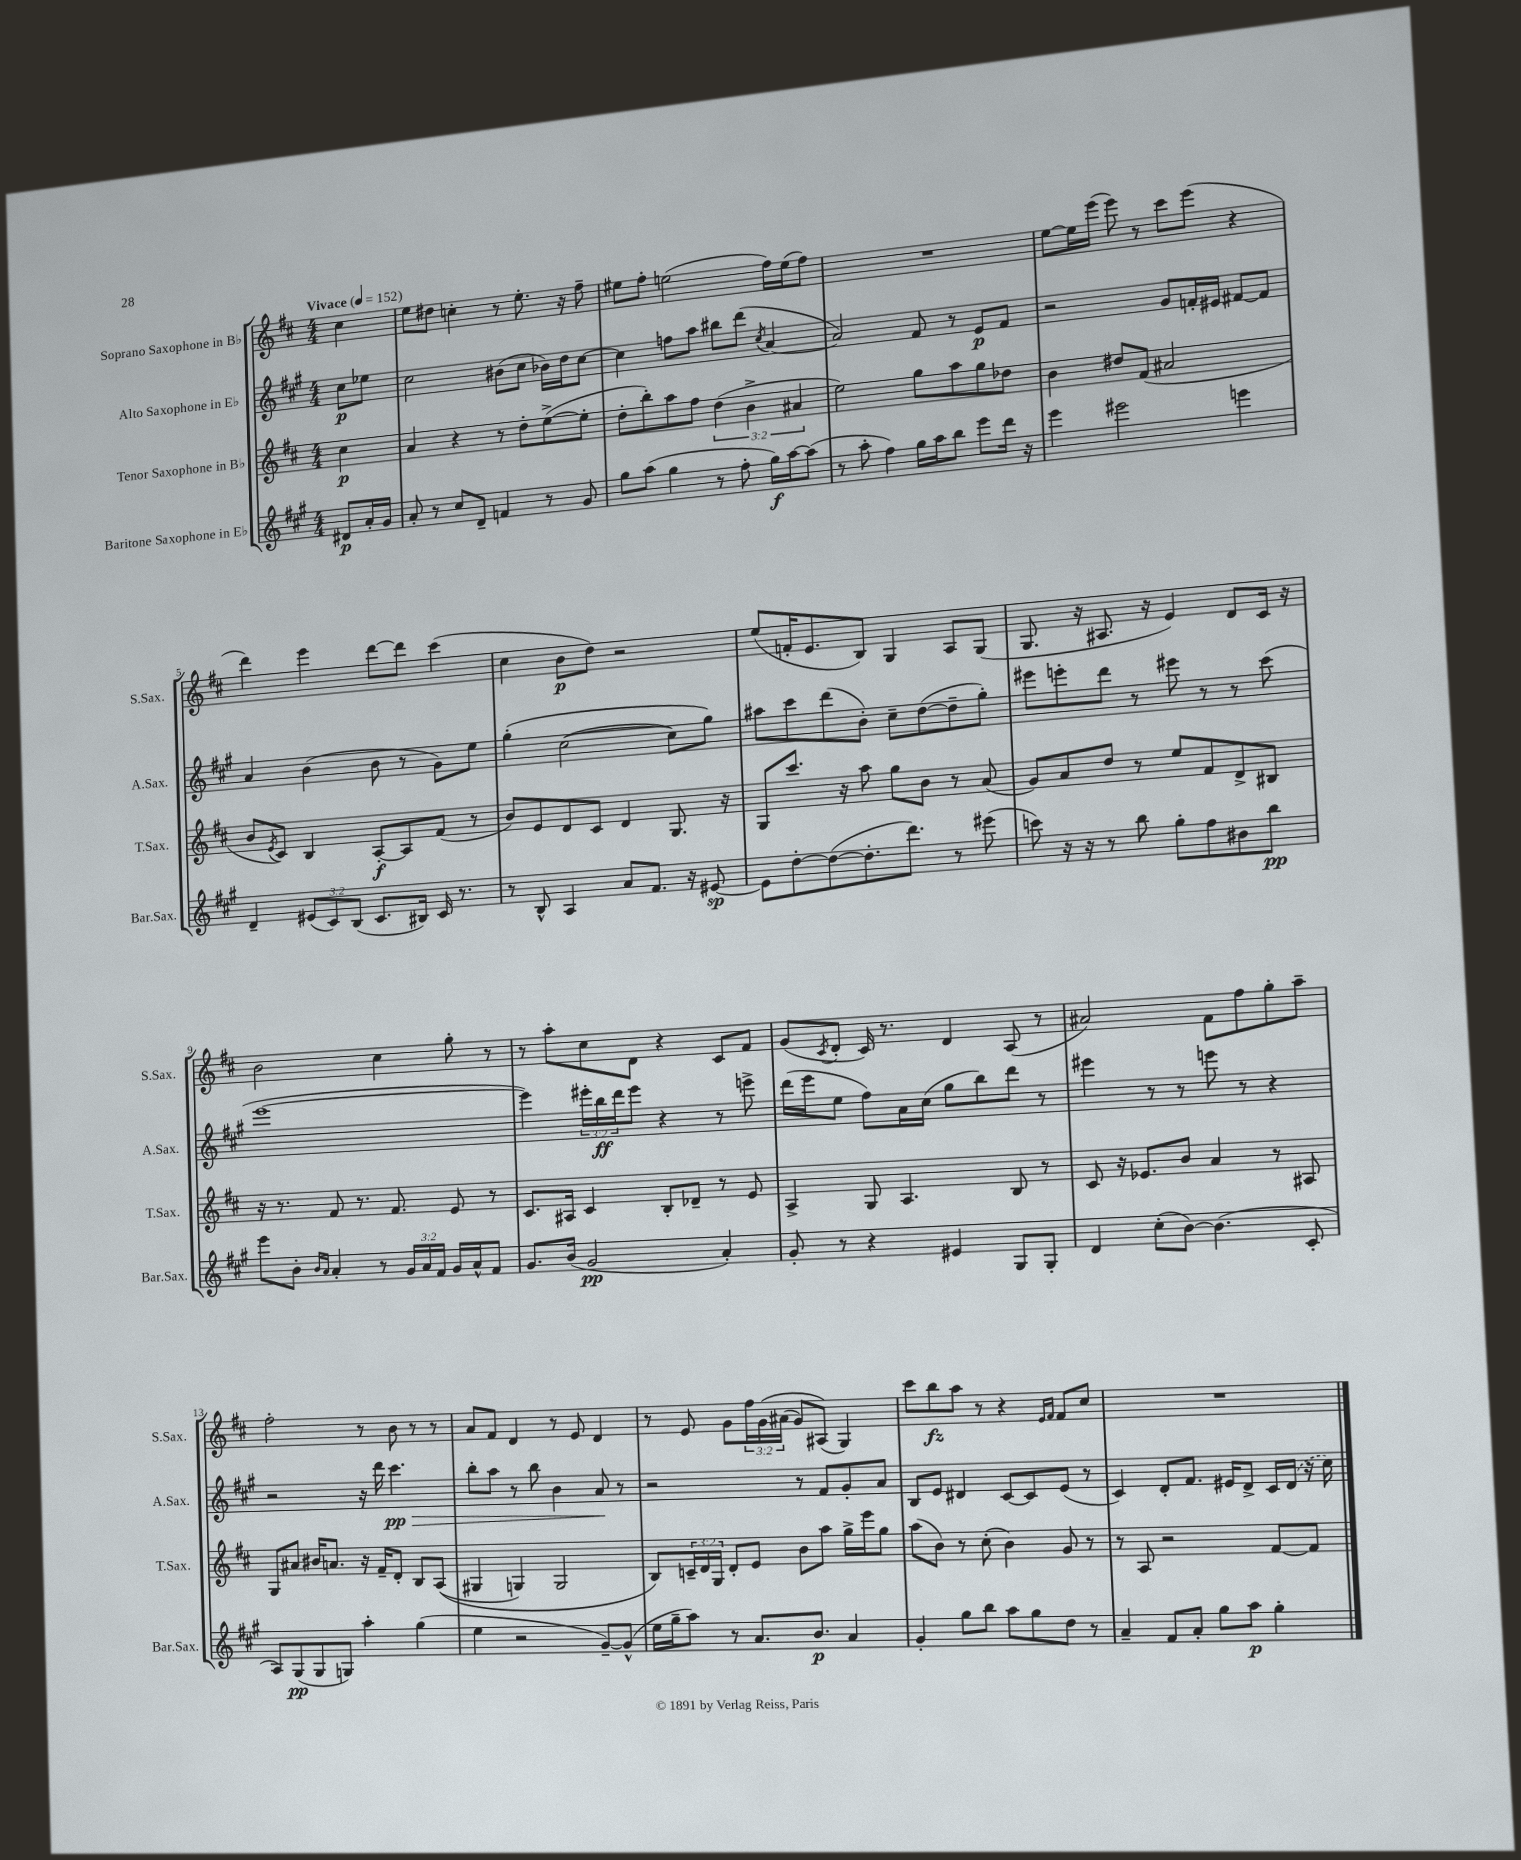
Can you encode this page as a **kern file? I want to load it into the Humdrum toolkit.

**kern	**dynam	**kern	**dynam	**kern	**dynam	**kern	**dynam
*part4	*part4	*part3	*part3	*part2	*part2	*part1	*part1
*staff4	*staff4	*staff3	*staff3	*staff2	*staff2	*staff1	*staff1
*I"Baritone Saxophone in E♭	*	*I"Tenor Saxophone in B♭	*	*I"Alto Saxophone in E♭	*	*I"Soprano Saxophone in B♭	*
*I'Bar.Sax.	*	*I'T.Sax.	*	*I'A.Sax.	*	*I'S.Sax.	*
*clefG2	*	*clefG2	*	*clefG2	*	*clefG2	*
*k[f#c#g#]	*	*k[f#c#]	*	*k[f#c#g#]	*	*k[f#c#]	*
*M4/4	*	*M4/4	*	*M4/4	*	*M4/4	*
*MM152	*	*MM152	*	*MM152	*	*MM152	*
=	=	=	=	=	=	=	=
!	!	!	!	!	!	!LO:TX:a:B:t=Vivace	!
8d#X/L	p	4cc#\	p	8cc#\L	p	4cc#\	.
16a'/L	.	.	.	8ee-X\J	.	.	.
16g#/JJ	.	.	.	.	.	.	.
=1	=1	=1	=1	=1	=1	=1	=1
8a'/	.	4a/	.	2cc#\	.	8ee\L	.
8r	.	.	.	.	.	8dd#X\J	.
8cc#/L	.	4r	.	.	.	4ccn'\	.
8d~/J	.	.	.	.	.	.	.
4fn/	.	8r	.	(8b#X\L	.	8r	.
.	.	8dd'\L	.	8cc#\J	.	8.ee'\	.
8r	.	([8ee^\	.	16b-X\LL)	.	.	.
.	.	.	.	16dd\J	.	16r	.
8g#/	.	8ee'\J]	.	[8cc#\J	.	8ff#~\	.
=2	=2	=2	=2	=2	=2	=2	=2
8gg#\L	.	8dd'\L	.	4cc#\]	.	8ee#X\L	.
(8aa\J	.	8bb'\)	.	.	.	8ff#'\J	.
4gg#\	.	8aa\	.	8ffn\L	.	(2een\	.
.	.	8ff#\J	.	8aa\J	.	.	.
8r	.	(6dd\	.	8bb#X\L	.	.	.
8ff#'\	.	.	.	(8ddd\J	.	.	.
.	.	6b^\	.	.	.	.	.
.	.	.	.	8qcc#/	.	.	.
16gg#\LL)	f	.	.	[4a/	.	16ff#\LL)	.
[16aa\J	.	.	.	.	.	(16ee\J	.
.	.	6a#X/	.	.	.	.	.
(8aa\J]	.	.	.	.	.	8ff#\J)	.
=3	=3	=3	=3	=3	=3	=3	=3
8r	.	2ee\)	.	2a/])	.	1r	.
8aa'\	.	.	.	.	.	.	.
4ff#\)	.	.	.	.	.	.	.
16gg#\LL	.	8gg\L	.	8f#/	.	.	.
16aa\J	.	.	.	.	.	.	.
8bb\J	.	8aa\	.	8r	.	.	.
8eee\L	.	8gg\	.	8e/L	p	.	.
16ddd\Jk	.	8dd-X\J	.	8f#/J	.	.	.
16r	.	.	.	.	.	.	.
=4	=4	=4	=4	=4	=4	=4	=4
4eee\	.	4b\	.	2r	.	[8ee\L	.
.	.	.	.	.	.	16ee\L]	.
.	.	.	.	.	.	(16eee\JJ	.
2eee#X\	.	8dd#X/L	.	.	.	8eee\)	.
.	.	(8f#/J	.	.	.	8r	.
.	.	2a#X/	.	8g#/L	.	8ccc#\L	.
.	.	.	.	16fn'/L	.	(8eee\J	.
.	.	.	.	16e#X/JJ	.	.	.
4eeen\	.	.	.	[8f#X/L	.	4r	.
.	.	.	.	8f#/J]	.	.	.
!!LO:LB:g=z
=5	=5	=5	=5	=5	=5	=5	=5
4d~/	.	8b/L	.	4a/	.	4ddd\)	.
.	.	8qe/	.	.	.	.	.
.	.	8c#/J)	.	.	.	.	.
(12e#X/L	.	4B/	.	(4b\	.	4eee\	.
12c#/)	.	.	.	.	.	.	.
(12B/J	.	.	.	.	.	.	.
8.c#/L	.	[8A'/L	f	8b\	.	[8ddd\L	.
.	.	8A/]	.	8r	.	8ddd\J]	.
16B#X/Jk)	.	.	.	.	.	.	.
16c#/	.	(8f#/J	.	8g#\L)	.	(4ccc#\	.
8.r	.	.	.	.	.	.	.
.	.	8r	.	8ee\J	.	.	.
=6	=6	=6	=6	=6	=6	=6	=6
8r	.	8b/L)	.	(4gg#'\	.	4cc#\	.
8B^^/	.	8e/	.	.	.	.	.
4A/	.	8d/	.	([2cc#\	.	8b\L	p
.	.	8c#/J	.	.	.	8dd\J)	.
8a/L	.	4d/	.	.	.	2r	.
8.f#/J	.	.	.	.	.	.	.
.	.	8.G/	.	8cc#\L])	.	.	.
16r	.	.	.	.	.	.	.
[8e#X/	sp	.	.	8gg#\J)	.	.	.
.	.	16r	.	.	.	.	.
=7	=7	=7	=7	=7	=7	=7	=7
8e#\L]	.	8G/L	.	8aa#X\L	.	(8ee/L	.
[8dd'\	.	8.ccc#/J	.	8ccc#\	.	16fn'/K	.
.	.	.	.	.	.	8.e/	.
(8dd\_	.	.	.	(8ddd\	.	.	.
.	.	16r	.	.	.	.	.
8.dd'\]	.	8aa\	.	8b'\J)	.	8B/J)	.
.	.	8gg\L	.	8cc#~\L	.	4G/	.
8.ddd\J)	.	.	.	.	.	.	.
.	.	8b\J	.	([8dd\	.	.	.
8r	.	8r	.	8dd~\]	.	8A/L	.
(8eee#X\	.	(8a/	.	8gg#'\J)	.	(8G/J	.
=8	=8	=8	=8	=8	=8	=8	=8
8cccn\)	.	8g/L)	.	8eee#X\L	.	8.G/	.
16r	.	8a/	.	8eeen'\	.	.	.
16r	.	.	.	.	.	16r	.
8r	.	8dd/J	.	8ddd\J	.	8.A#X/	.
8bb\	.	8r	.	8r	.	.	.
.	.	.	.	.	.	16r	.
8gg#'\L	.	8ee/L	.	8eee#X\	.	4e/)	.
8ff#\	.	8f#/	.	8r	.	.	.
8b#X\	.	8d^/	.	8r	.	8d/L	.
8bb\J	pp	8B#X/J	.	(8ccc#\	.	16c#/Jk	.
.	.	.	.	.	.	16r	.
!!LO:LB:g=z
=9	=9	=9	=9	=9	=9	=9	=9
8eee\L	.	16r	.	[1eee	.	2b\	.
.	.	8.r	.	.	.	.	.
8b'\J	.	.	.	.	.	.	.
16qqb/LL	.	.	.	.	.	.	.
16qqa/JJ	.	.	.	.	.	.	.
4a'/	.	8f#/	.	.	.	.	.
.	.	8.r	.	.	.	.	.
8r	.	.	.	.	.	4cc#\	.
.	.	8.f#/	.	.	.	.	.
24g#/LL	.	.	.	.	.	.	.
24a/	.	.	.	.	.	.	.
24f#/JJ	.	.	.	.	.	.	.
16g#/LL	.	8e/	.	.	.	8gg'\	.
16a^^/J	.	.	.	.	.	.	.
8f#/J	.	8r	.	.	.	8r	.
=10	=10	=10	=10	=10	=10	=10	=10
8.g#/L	.	8.c#/L	.	4eee\])	.	8r	.
.	.	.	.	.	.	8aa'\L	.
(16b/Jk	.	16A#X/Jk	.	.	.	.	.
2g#/	pp	4c#/	.	24eee#X'\LL	.	8cc#\	.
.	.	.	.	24bb\	ff	.	.
.	.	.	.	24ddd\J	.	.	.
.	.	.	.	8eee#\J	.	8d\J	.
.	.	8B'/L	.	4r	.	4r	.
.	.	8d-X~/J	.	.	.	.	.
4a'/)	.	8r	.	8r	.	8c#/L	.
.	.	8e/	.	8eeen^\	.	8f#/J	.
=11	=11	=11	=11	=11	=11	=11	=11
8g#'/	.	4A^/	.	(16ddd\LL	.	(8g/L	.
.	.	.	.	16eee\J	.	.	.
.	.	.	.	.	.	8qc#/	.
8r	.	.	.	8ee\J	.	8d'/J	.
4r	.	8G/	.	8ff#\L)	.	16c#/)	.
.	.	.	.	.	.	8.r	.
.	.	4.A/	.	16a\L	.	.	.
.	.	.	.	(16cc#\JJ	.	.	.
4e#X/	.	.	.	8gg#\L	.	4d/	.
.	.	.	.	8bb\)	.	.	.
8G#/L	.	8B/	.	8ddd\J	.	(8A/	.
8G#'/J	.	8r	.	8r	.	8r	.
=12	=12	=12	=12	=12	=12	=12	=12
4d/	.	8c#/	.	4eee#X\	.	2a#X/)	.
.	.	16r	.	.	.	.	.
.	.	8.e-X/L	.	.	.	.	.
(8cc#'\L	.	.	.	8r	.	.	.
[8b\J)	.	8b/J	.	8r	.	.	.
(4.b\]	.	4a/	.	8eeen\	.	8f#\L	.
.	.	.	.	8r	.	8ff#\	.
.	.	8r	.	4r	.	8gg'\	.
8c#'/	.	8A#X/	.	.	.	8aa~\J	.
!!LO:LB:g=z
=13	=13	=13	=13	=13	=13	=13	=13
8A/L)	.	8G/L	.	2r	.	2ff#'\	.
(8G#/	pp	8a#X/J	.	.	.	.	.
8G#/	.	16b#X/KL	.	.	.	.	.
.	.	8.an/J	.	.	.	.	.
8Gn/J)	.	.	.	.	.	.	.
4aa'\	.	16r	.	16r	.	8r	.
.	.	16f#~/KL	.	16ddd\	.	.	.
!	!	!	!	!	!LO:HP:b	!	!
.	.	8d'/J	.	4.ccc#\	> pp	8b\	.
(4gg#\	.	8B/L	.	.	.	8r	.
.	.	((8A/J	.	.	.	8r	.
=14	=14	=14	=14	=14	=14	=14	=14
4ee\	.	4G#X/	.	8bb'\L	.	8a/L	.
.	.	.	.	8aa\J	.	8f#/J	.
2r	.	4Gn/)	.	8r	.	4d/	.
.	.	.	.	8bb\	.	.	.
.	.	2G/	.	4b\	.	8r	.
.	.	.	.	.	.	8e/	.
[8g#~/L)	.	.	.	8a/	.	4d/	.
(8g#^^/J]	.	.	.	8r	]	.	.
=15	=15	=15	=15	=15	=15	=15	=15
16ee\LL	.	8B/L)	.	2r	.	8r	.
16gg#~\J	.	.	.	.	.	.	.
8aa\J)	.	24cn~/L	.	.	.	8e/	.
.	.	24d/	.	.	.	.	.
.	.	24G/JJ	.	.	.	.	.
8r	.	8d'/L	.	.	.	8g\L	.
8.a/L	.	8e/J	.	.	.	24ff#\L	.
.	.	.	.	.	.	(24g\	.
.	.	.	.	.	.	(24a#X\JJ	.
.	.	8b\L	.	8r	.	8g/L)	.
8.b/J	p	.	.	.	.	.	.
.	.	8aa\J	.	8f#/L	.	(8A#X/J)	.
4a/	.	16gg^\LL	.	8g#'/	.	4G/)	.
.	.	16eee\J	.	.	.	.	.
.	.	8gg\J	.	8a/J	.	.	.
=16	=16	=16	=16	=16	=16	=16	=16
4g#'/	.	(8aa\L	.	8B/L	.	8ccc#\L	.
.	.	8b\J)	.	8e/J	.	8bb\	fz
8gg#\L	.	8r	.	4d#X/	.	8aa\J	.
8bb\J	.	(8cc#'\	.	.	.	8r	.
8aa\L	.	4b\)	.	[8c#/L	.	4r	.
8gg#\	.	.	.	8c#/]	.	.	.
.	.	.	.	.	.	16qqe/LL	.
.	.	.	.	.	.	16qqf#/JJ	.
8dd\J	.	8g/	.	(8e/J	.	8f#/L	.
8r	.	8r	.	8r	.	8cc#/J	.
=17	=17	=17	=17	=17	=17	=17	=17
4a~/	.	8r	.	4c#/)	.	1r	.
.	.	8A/	.	.	.	.	.
8f#/L	.	2r	.	8d'/L	.	.	.
8a'/J	.	.	.	8.f#/J	.	.	.
8gg#\L	.	.	.	.	.	.	.
.	.	.	.	16e#X/KL	.	.	.
8aa\J	p	.	.	8d^/J	.	.	.
4gg#'\	.	[8f#/L	.	16c#/LL	.	.	.
.	.	.	.	(16d/JJ	.	.	.
.	.	8f#/J]	.	16r	.	.	.
.	.	.	.	16cc#\)	.	.	.
==	==	==	==	==	==	==	==
*-	*-	*-	*-	*-	*-	*-	*-
